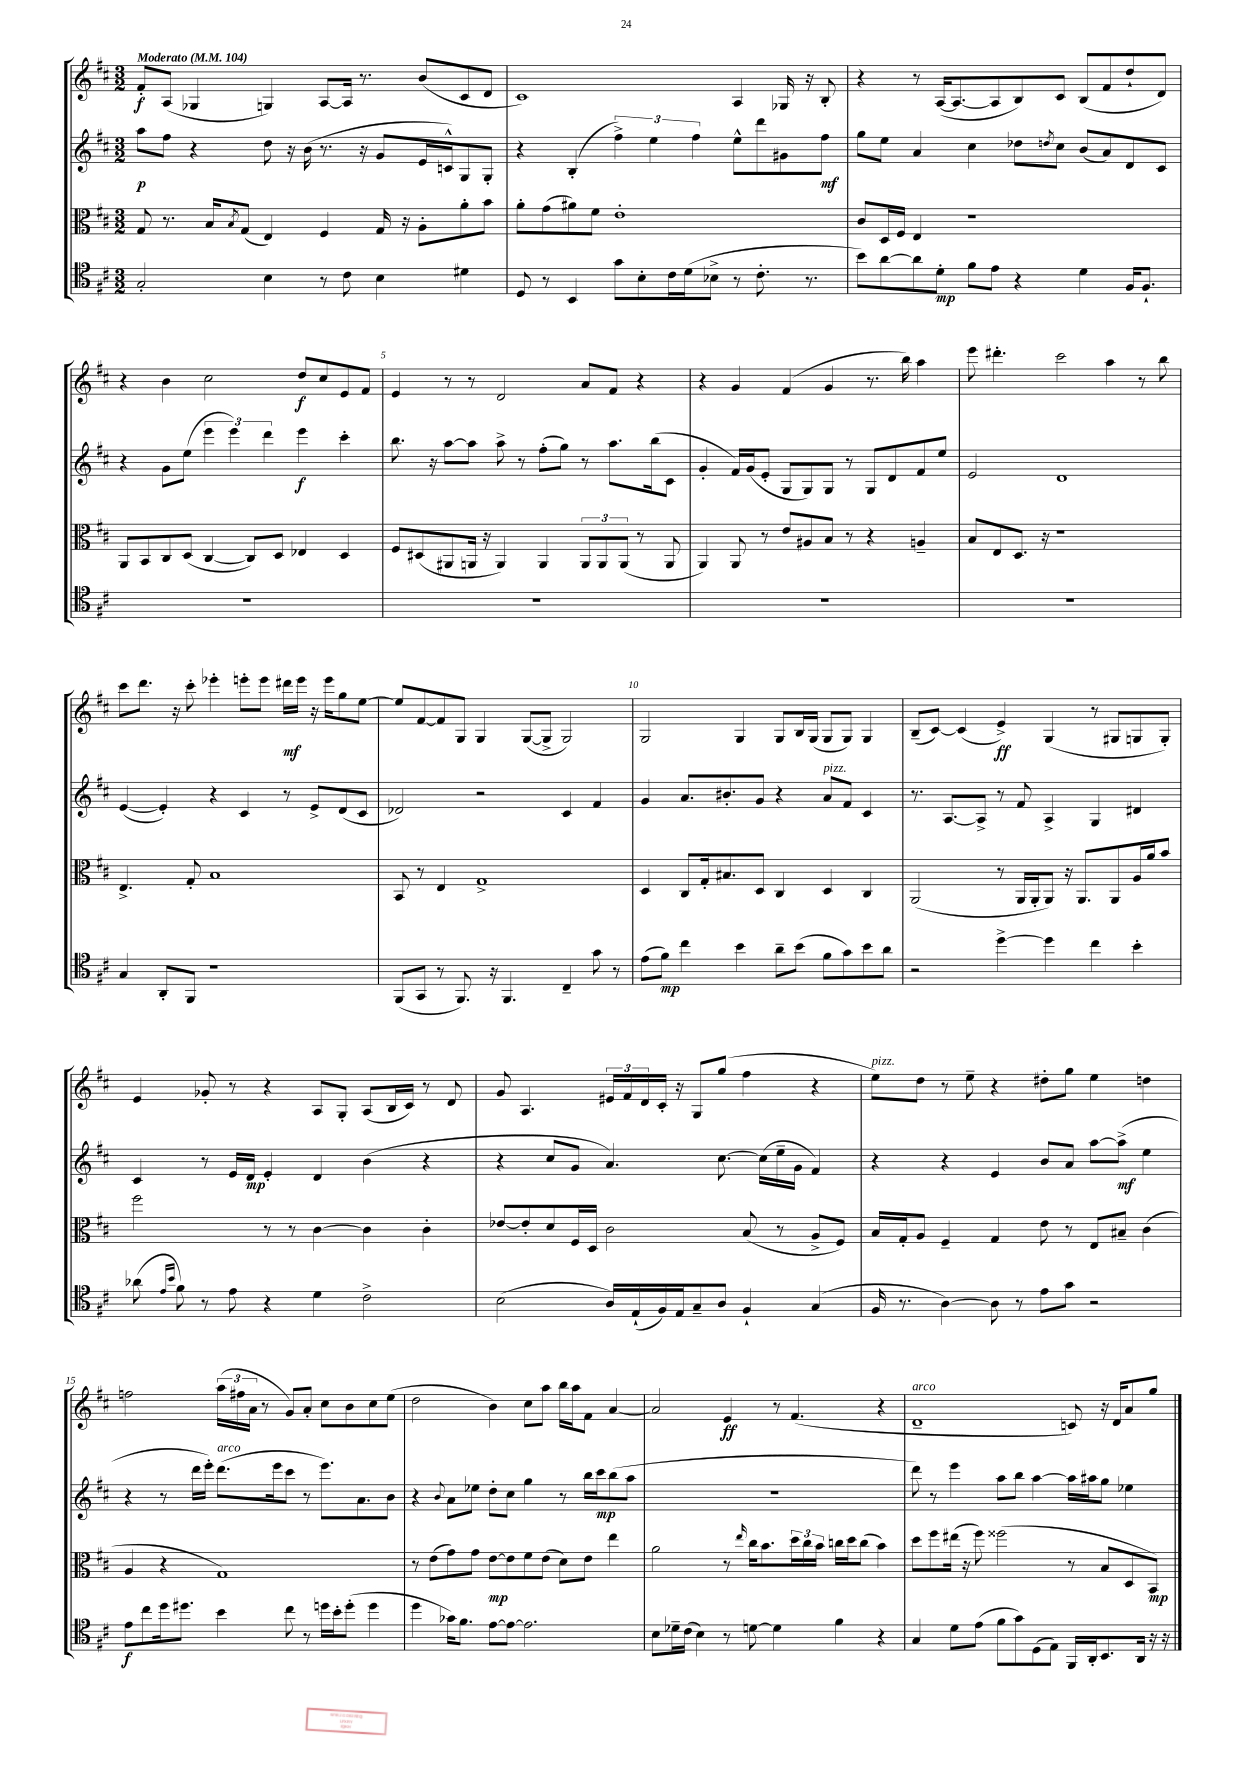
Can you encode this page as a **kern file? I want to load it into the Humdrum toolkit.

**kern	**dynam	**kern	**dynam	**kern	**dynam	**kern	**dynam
*part4	*part4	*part3	*part3	*part2	*part2	*part1	*part1
*staff4	*staff4	*staff3	*staff3	*staff2	*staff2	*staff1	*staff1
*clefC4	*	*clefC3	*	*clefG2	*	*clefG2	*
*k[f#c#]	*	*k[f#c#]	*	*k[f#c#]	*	*k[f#c#]	*
*M3/2	*	*M3/2	*	*M3/2	*	*M3/2	*
*MM104	*	*MM104	*	*MM104	*	*MM104	*
=1	=1	=1	=1	=1	=1	=1	=1
!	!	!	!	!	!	!LO:TX:a:B:t=Moderato	!
2G'/	.	8G/	.	8aa\L	p	8f#'/L	f
.	.	8.r	.	8ff#\J	.	(8A/J	.
.	.	.	.	4r	.	4G-X/	.
.	.	16B/KL	.	.	.	.	.
.	.	8qB/	.	.	.	.	.
.	.	(8G/J	.	.	.	.	.
4B\	.	4E/)	.	8dd\	.	4Gn/)	.
.	.	.	.	16r	.	.	.
.	.	.	.	(16b\	.	.	.
8r	.	4F#/	.	8.r	.	[8A/L	.
8c#\	.	.	.	.	.	16A/Jk]	.
.	.	.	.	16r	.	8.r	.
4B\	.	16G/	.	8g/L	.	.	.
.	.	16r	.	.	.	.	.
.	.	8A'\L	.	16e/L	.	(8b/L	.
.	.	.	.	16cn^^/J)	.	.	.
4d#X\	.	8a'\	.	8G/	.	8c#/	.
.	.	8b\J	.	8G'/J	.	8d/J	.
=2	=2	=2	=2	=2	=2	=2	=2
8D/	.	8a'\L	.	4r	.	1c#)	.
8r	.	(8g\	.	.	.	.	.
4BB/	.	8a#X\)	.	(4B'/	.	.	.
.	.	8f#\J	.	.	.	.	.
8g\L	.	1e'	.	6ff#^\)	.	.	.
8B'\	.	.	.	.	.	.	.
.	.	.	.	6ee\	.	.	.
16c#\L	.	.	.	.	.	.	.
(16d\J	.	.	.	.	.	.	.
.	.	.	.	6ff#\	.	.	.
8B-X^\J	.	.	.	.	.	.	.
8r	.	.	.	8ee^^\L	.	4A/	.
8.c#'\	.	.	.	8ddd\	.	.	.
.	.	.	.	8g#X\	.	16G-X/	.
8.r	.	.	.	.	.	16r	.
.	.	.	.	8ff#\J	mf	8B'/	.
=3	=3	=3	=3	=3	=3	=3	=3
8b\L)	.	8c#/L	.	8gg\L	.	4r	.
[8a\	.	16D/L	.	8ee\J	.	.	.
.	.	16F#/JJ	.	.	.	.	.
8a\]	.	4E/	.	4a/	.	8r	.
8d'\J	mp	.	.	.	.	([16A/KL	.
.	.	.	.	.	.	8.A/_	.
8f#\L	.	1r	.	4cc#\	.	.	.
8e\J	.	.	.	.	.	8A/]	.
4r	.	.	.	8dd-X\L	.	8B/)	.
.	.	.	.	8qddn/	.	.	.
.	.	.	.	8cc#\J	.	8c#/J	.
4d\	.	.	.	(8b/L	.	(8B/L	.
.	.	.	.	8a/)	.	8f#/	.
16F#/KL	.	.	.	8d/	.	8dd`/	.
8.F#`/J	.	.	.	.	.	.	.
.	.	.	.	8c#/J	.	8d/J)	.
!!LO:LB:g=z
=4	=4	=4	=4	=4	=4	=4	=4
1.r	.	8AA/L	.	4r	.	4r	.
.	.	8BB/	.	.	.	.	.
.	.	8C#/	.	8g\L	.	4b\	.
.	.	(8D/J	.	(8ee\J	.	.	.
.	.	[4C#/	.	6eee\	.	2cc#\	.
.	.	.	.	6eee\)	.	.	.
.	.	8C#/L])	.	.	.	.	.
.	.	.	.	6ddd\	.	.	.
.	.	8D/J	.	.	.	.	.
.	.	4E-X/	.	4eee\	f	8dd/L	f
.	.	.	.	.	.	8cc#/	.
.	.	4D/	.	4ccc#'\	.	8e/	.
.	.	.	.	.	.	8f#/J	.
=5	=5	=5	=5	=5	=5	=5	=5
1.r	.	8F#/L	.	8.bb\	.	4e/	.
.	.	(8D#X/	.	.	.	.	.
.	.	.	.	16r	.	.	.
.	.	8AA#X/	.	[8aa\L	.	8r	.
.	.	16AAn/Jk	.	8aa\J]	.	8r	.
.	.	16r	.	.	.	.	.
.	.	4AA/)	.	8aa^\	.	2d/	.
.	.	.	.	8r	.	.	.
.	.	4AA/	.	(8ff#'\L	.	.	.
.	.	.	.	8gg\J)	.	.	.
.	.	12AA/L	.	8r	.	8a/L	.
.	.	12AA/	.	.	.	.	.
.	.	.	.	8.aa\L	.	8f#/J	.
.	.	(12AA/J	.	.	.	.	.
.	.	8r	.	.	.	4r	.
.	.	.	.	(16bb\k	.	.	.
.	.	8AA/	.	8c#\J	.	.	.
=6	=6	=6	=6	=6	=6	=6	=6
1.r	.	4AA/)	.	4g'/	.	4r	.
.	.	8AA/	.	16f#/LL)	.	4g/	.
.	.	.	.	(16g/J	.	.	.
.	.	8r	.	8e'/J	.	.	.
.	.	8e/L	.	8G/L	.	(4f#/	.
.	.	8A#X/	.	8G/)	.	.	.
.	.	8B/J	.	8G/J	.	4g/	.
.	.	8r	.	8r	.	.	.
.	.	4r	.	8G/L	.	8.r	.
.	.	.	.	8d/	.	.	.
.	.	.	.	.	.	16bb\)	.
.	.	4An~/	.	8f#/	.	4aa\	.
.	.	.	.	8ee/J	.	.	.
=7	=7	=7	=7	=7	=7	=7	=7
1.r	.	8B/L	.	2e/	.	8eee\	.
.	.	8E/	.	.	.	4.ddd#X'\	.
.	.	8.D/J	.	.	.	.	.
.	.	16r	.	.	.	.	.
.	.	1r	.	1d	.	2ccc#\	.
.	.	.	.	.	.	4aa\	.
.	.	.	.	.	.	8r	.
.	.	.	.	.	.	8bb\	.
!!LO:LB:g=z
=8	=8	=8	=8	=8	=8	=8	=8
4G/	.	4.E^/	.	([4e/	.	8ccc#\L	.
.	.	.	.	.	.	8.ddd\J	.
8AA'/L	.	.	.	4e'/])	.	.	.
.	.	.	.	.	.	16r	.
8FF#/J	.	8G'/	.	.	.	8ccc#'\	.
1r	.	1B	.	4r	.	4eee-X'\	.
.	.	.	.	4c#/	.	8eeen'\L	.
.	.	.	.	.	.	8eee\J	.
.	.	.	.	8r	.	16ddd#X\LL	mf
.	.	.	.	.	.	16eee\JJ	.
.	.	.	.	8e^/L	.	16r	.
.	.	.	.	.	.	16eee\KL	.
.	.	.	.	(8d/	.	8gg\	.
.	.	.	.	8c#/J	.	[8ee\J	.
=9	=9	=9	=9	=9	=9	=9	=9
(8FF#/L	.	8BB/	.	2d-X/)	.	8ee/L]	.
8GG/J	.	8r	.	.	.	[8f#/	.
8r	.	4E/	.	.	.	8f#/]	.
8.FF#/)	.	.	.	.	.	8G/J	.
.	.	1G^	.	2r	.	4G/	.
16r	.	.	.	.	.	.	.
4.FF#/	.	.	.	.	.	.	.
.	.	.	.	.	.	([8G/L	.
.	.	.	.	.	.	8G^/J]	.
4C#~/	.	.	.	4c#/	.	2G/)	.
8g\	.	.	.	4f#/	.	.	.
8r	.	.	.	.	.	.	.
=10	=10	=10	=10	=10	=10	=10	=10
(8e\L	.	4D/	.	4g/	.	2G/	.
8f#\J)	mp	.	.	.	.	.	.
4cc#\	.	8C#/L	.	8.a/L	.	.	.
.	.	16G'/k	.	.	.	.	.
.	.	8.B#X/	.	8.b#X'/	.	.	.
4b\	.	.	.	.	.	4G/	.
.	.	8D/J	.	8g/J	.	.	.
8a~\L	.	4C#/	.	4r	.	8G/L	.
(8b\J	.	.	.	.	.	16B/L	.
.	.	.	.	.	.	(16G/JJ	.
!	!	!	!	!LO:TX:a:i:t=pizz.	!	!	!
8f#\L	.	4D/	.	8a/L	.	8G/L	.
8g\)	.	.	.	8f#/J	.	8G/J)	.
8b\	.	4C#/	.	4c#/	.	4G/	.
8a\J	.	.	.	.	.	.	.
=11	=11	=11	=11	=11	=11	=11	=11
2r	.	(2AA/	.	8.r	.	(8B~/L	.
.	.	.	.	.	.	[8c#/J)	.
.	.	.	.	[8.A/L	.	.	.
.	.	.	.	.	.	(4c#/]	.
.	.	.	.	8A^/J]	.	.	.
[4dd^\	.	8r	.	8r	.	4e^/)	ff
.	.	16AA/LL	.	8f#/	.	.	.
.	.	16AA'/J	.	.	.	.	.
4dd\]	.	8AA/J)	.	4A^/	.	(4G/	.
.	.	16r	.	.	.	.	.
.	.	8.AA/L	.	.	.	.	.
4cc#\	.	.	.	4G/	.	8r	.
.	.	8AA/	.	.	.	8G#X/L	.
4b'\	.	16A/L	.	4d#X/	.	8Gn/	.
.	.	16a/J	.	.	.	.	.
.	.	8b/J	.	.	.	8G'/J)	.
!!LO:LB:g=z
=12	=12	=12	=12	=12	=12	=12	=12
(8a-X\	.	2ff#\	.	4c#/	.	4e/	.
16qqe/LL	.	.	.	.	.	.	.
16qqb/JJ	.	.	.	.	.	.	.
8f#\)	.	.	.	.	.	.	.
8r	.	.	.	8r	.	8g-X'/	.
8e\	.	.	.	16e/LL	.	8r	.
.	.	.	.	16d/JJ	mp	.	.
4r	.	8r	.	4e'/	.	4r	.
.	.	8r	.	.	.	.	.
4d\	.	[4c#\	.	4d/	.	8A/L	.
.	.	.	.	.	.	8G'/J	.
2c#^\	.	4c#\]	.	(4b\	.	(8A/L	.
.	.	.	.	.	.	16B/L	.
.	.	.	.	.	.	16c#/JJ)	.
.	.	4c#'\	.	4r	.	8r	.
.	.	.	.	.	.	8d/	.
=13	=13	=13	=13	=13	=13	=13	=13
(2B\	.	[8e-X/L	.	4r	.	8g/	.
.	.	8e-'/]	.	.	.	4.A/	.
.	.	8d/	.	8cc#/L	.	.	.
.	.	16F#/L	.	8g/J	.	.	.
.	.	16D/JJ	.	.	.	.	.
16A/LL)	.	2c#\	.	4.a/)	.	24e#X/LL	.
.	.	.	.	.	.	24f#/	.
(16E`/	.	.	.	.	.	.	.
.	.	.	.	.	.	24d/	.
16F#/)	.	.	.	.	.	16c#'/JJ	.
16E/J	.	.	.	.	.	16r	.
8G~/	.	.	.	.	.	8G/L	.
8A/J	.	.	.	[8.cc#\	.	(8gg/J	.
4F#`/	.	(8B/	.	.	.	4ff#\	.
.	.	.	.	(16cc#\LL]	.	.	.
.	.	8r	.	16ee~\	.	.	.
.	.	.	.	16g\JJ	.	.	.
(4G/	.	8A^/L	.	4f#/)	.	4r	.
.	.	8F#/J)	.	.	.	.	.
=14	=14	=14	=14	=14	=14	=14	=14
!	!	!	!	!	!	!LO:TX:a:i:t=pizz.	!
16F#/	.	16B/LL	.	4r	.	8ee\L)	.
8.r	.	16G'/J	.	.	.	.	.
.	.	8A/J	.	.	.	8dd\J	.
[4A\)	.	4F#~/	.	4r	.	8r	.
.	.	.	.	.	.	8ee~\	.
8A\]	.	4G/	.	4e/	.	4r	.
8r	.	.	.	.	.	.	.
8e\L	.	8e\	.	8b/L	.	8dd#X'\L	.
8g\J	.	8r	.	8a/J	.	8gg\J	.
2r	.	8E/L	.	[8aa\L	.	4ee\	.
.	.	8B#X~/J	.	(8aa^\J]	mf	.	.
.	.	(4c#\	.	4ee\	.	4ddn\	.
!!LO:LB:g=z
=15	=15	=15	=15	=15	=15	=15	=15
8e\L	f	4A/	.	4r	.	2ffn\	.
8cc#\	.	.	.	.	.	.	.
16dd\k	.	4r	.	8r	.	.	.
8.dd#X\J	.	.	.	.	.	.	.
.	.	.	.	16ddd\LL	.	.	.
.	.	.	.	16eee'\JJ)	.	.	.
!	!	!	!	!LO:TX:a:i:t=arco	!	!	!
4b\	.	1G)	.	(8.ddd\L	.	(24aa\LL	.
.	.	.	.	.	.	24ff#X\	.
.	.	.	.	.	.	24a\JJ	.
.	.	.	.	.	.	8r	.
.	.	.	.	16eee\k	.	.	.
8cc#\	.	.	.	8ccc#\J	.	8g/L)	.
8r	.	.	.	8r	.	8a'/J	.
16ddn\LL	.	.	.	8.eee\L)	.	8cc#\L	.
16b'\J	.	.	.	.	.	.	.
(8dd'\J	.	.	.	.	.	8b\	.
.	.	.	.	8.a\	.	.	.
4dd\	.	.	.	.	.	8cc#\	.
.	.	.	.	8b\J	.	(8ee\J	.
=16	=16	=16	=16	=16	=16	=16	=16
4dd\	.	8r	.	4r	.	2dd\	.
.	.	(8e\L	.	.	.	.	.
.	.	.	.	8qqb/	.	.	.
16g-X\KL)	.	8g\)	.	8a\L	.	.	.
8.f#\J	.	.	.	.	.	.	.
.	.	8g\J	.	8ee-X\J	.	.	.
[8e\L	.	[8e\L	mp	8dd'\L	.	4b\)	.
8e\J_	.	8e\]	.	8cc#\J	.	.	.
2.e\]	.	8f#\	.	4gg\	.	8cc#\L	.
.	.	(8e\J	.	.	.	8aa\J	.
.	.	8d\L)	.	8r	.	16bb\LL	.
.	.	.	.	.	.	16aa\J	.
.	.	8e\J	.	16bb\LL	.	8f#\J	.
.	.	.	.	16ccc#\J	mp	.	.
.	.	4ee\	.	(8bb\	.	[4a/	.
.	.	.	.	8aa\J	.	.	.
=17	=17	=17	=17	=17	=17	=17	=17
8B\L	.	2a\	.	1.r	.	2a/]	.
16d-X~\L	.	.	.	.	.	.	.
(16c#\JJ	.	.	.	.	.	.	.
4B\)	.	.	.	.	.	.	.
8r	.	8r	.	.	.	4e/	ff
.	.	16qqee/	.	.	.	.	.
[8dn\	.	16cc#\KL	.	.	.	.	.
.	.	8.b\	.	.	.	.	.
4d\]	.	.	.	.	.	8r	.
.	.	24dd\L	.	.	.	(4.f#/	.
.	.	24cc#\	.	.	.	.	.
.	.	24b\JJ	.	.	.	.	.
4f#\	.	16ccn\LL	.	.	.	.	.
.	.	16dd\J	.	.	.	.	.
.	.	(8cc\J	.	.	.	.	.
4r	.	4b\)	.	.	.	4r	.
=18	=18	=18	=18	=18	=18	=18	=18
!	!	!	!	!	!	!LO:TX:a:i:t=arco	!
4G/	.	8dd\L	.	8ddd\)	.	1d~	.
.	.	8ff#\	.	8r	.	.	.
8d\L	.	(16ee#X\Jk	.	4eee\	.	.	.
.	.	16r	.	.	.	.	.
(8e\J	.	8ff#\)	.	.	.	.	.
8f#\L	.	(2ff##X\	.	8aa\L	.	.	.
8g\)	.	.	.	8bb\J	.	.	.
(8D\	.	.	.	[4aa\	.	.	.
8E\J)	.	.	.	.	.	.	.
16FF#/LL	.	8r	.	16aa\LL]	.	8cn/)	.
16AA'/J	.	.	.	16aa#X\J	.	.	.
8.BB/	.	8B/L	.	8gg\J	.	16r	.
.	.	.	.	.	.	16d/KL	.
.	.	8D/	.	4ee-X\	.	8a/	.
16AA/Jk	.	.	.	.	.	.	.
16r	.	8BB/J)	mp	.	.	8gg/J	.
16r	.	.	.	.	.	.	.
==	==	==	==	==	==	==	==
*-	*-	*-	*-	*-	*-	*-	*-
